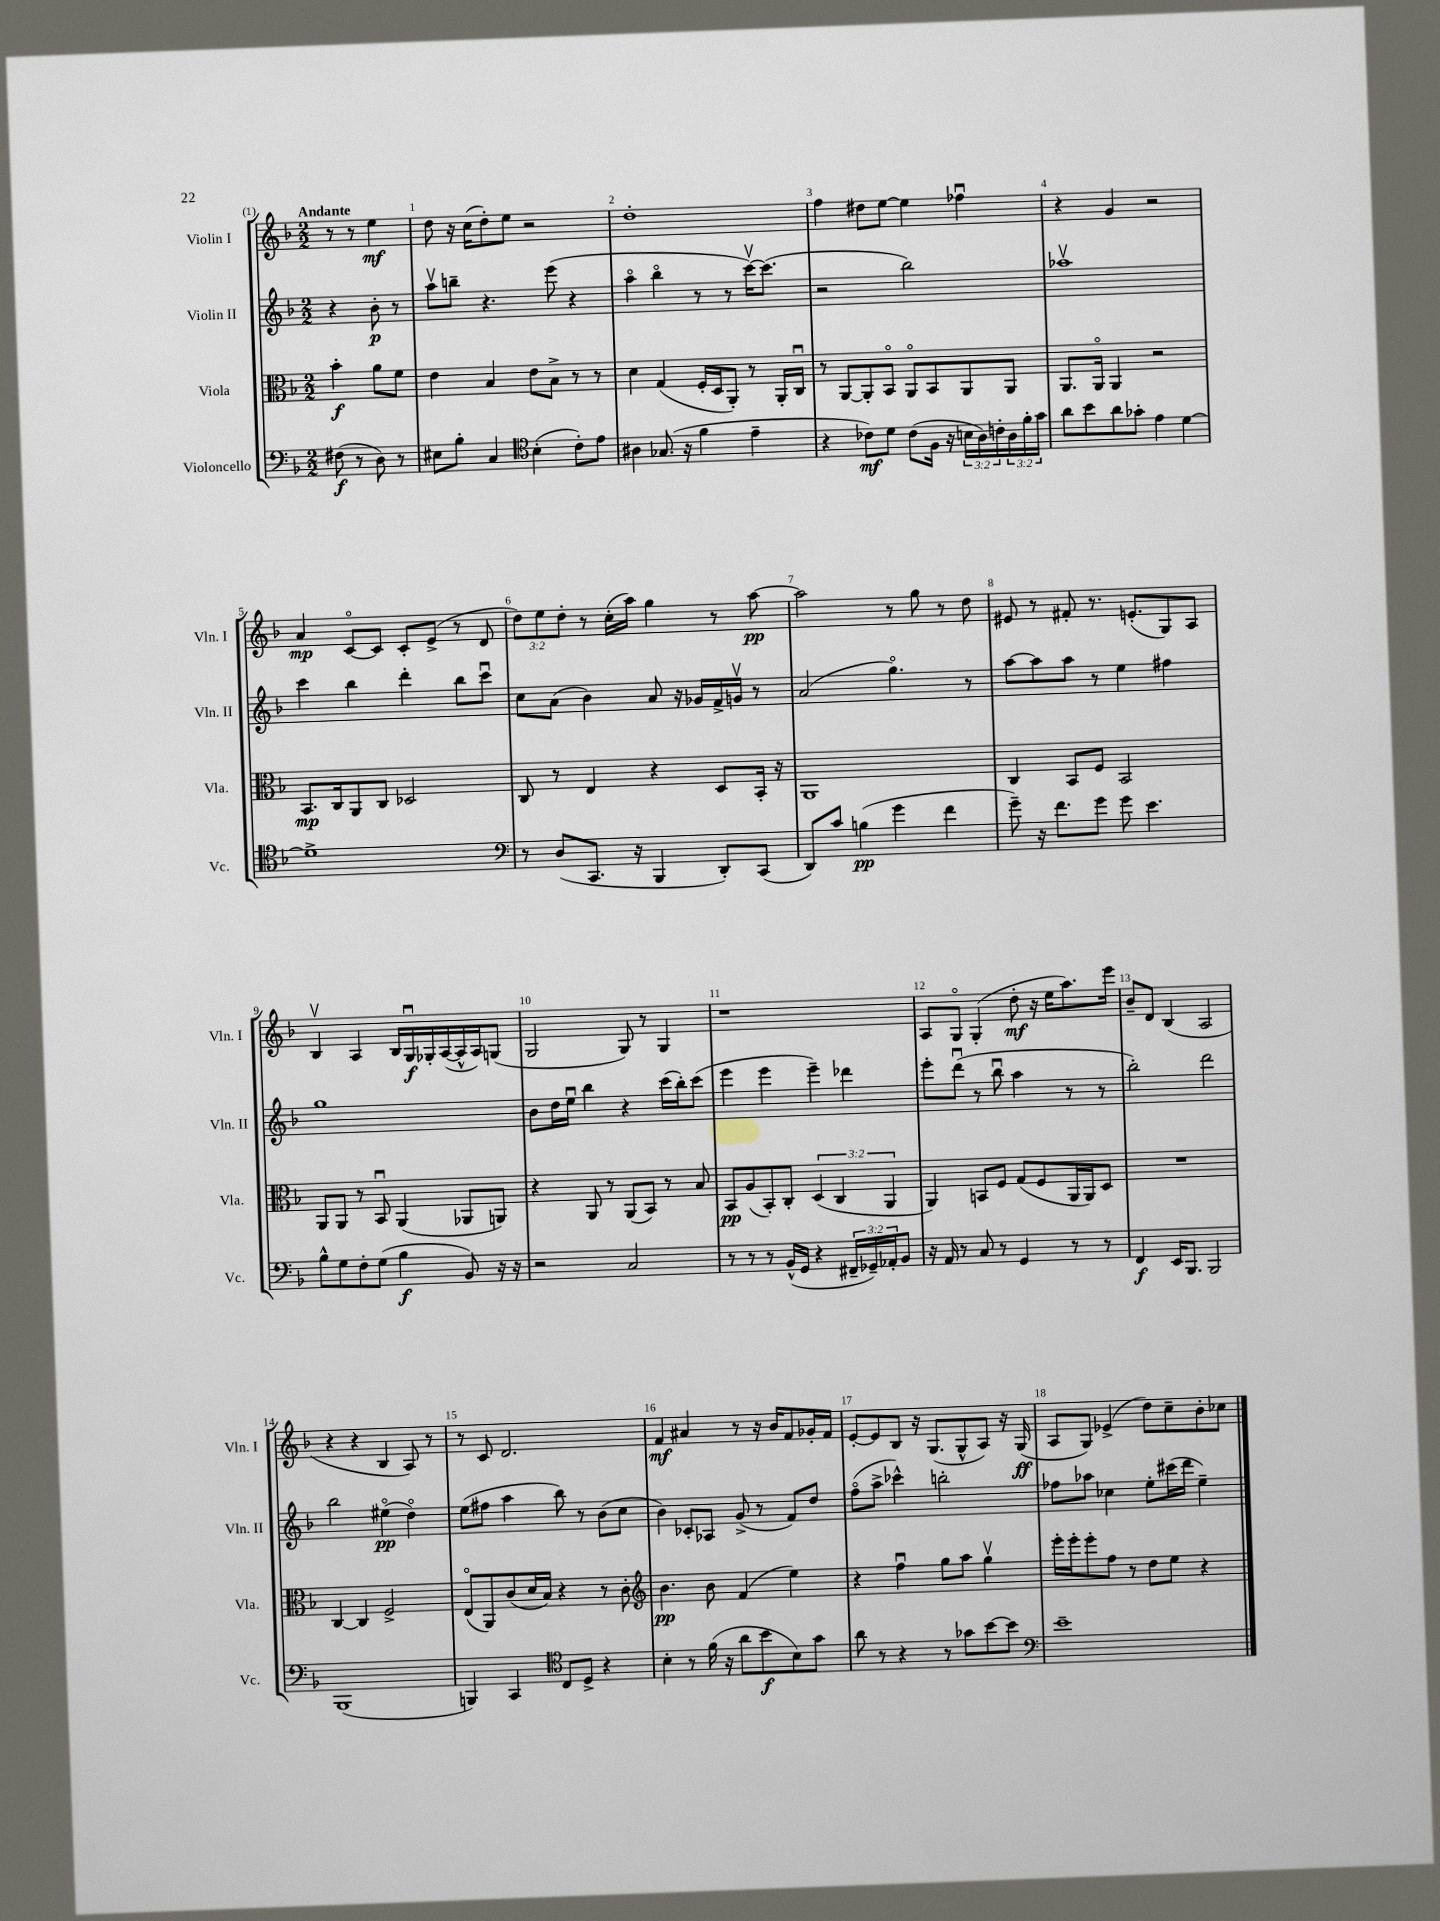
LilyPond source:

<<
\new StaffGroup <<
\new Staff = "s0" \with { instrumentName = "Violin I" shortInstrumentName = "Vln. I" } {
    \clef treble \key f \major \numericTimeSignature \time 2/2 \override Staff.TupletNumber.text = #tuplet-number::calc-fraction-text \partial 2 \tempo "Andante"
    r8 r8 e''4\mf |
    d''8 r16 c''16( d''8-.) e''8 r2 |
    d''1-. |
    f''4 dis''8 e''8~ e''4 fes''4\downbow |
    r4 g'4 r2 |
    a'4\mp c'8~\flageolet c'8 c'8-. e'8->( r8 d'8 |
    \tuplet 3/2 { d''8) e''8 d''8-. } r8 c''16-.( a''16) g''4 r8 a''8~\pp |
    a''2 r8 g''8 r8 d''8 |
    eis'8 r8 fis'8-. r8. e'8.-.( g8) a8 |
    bes4\upbow a4 bes16 g16\downbow\f ges16-. a16~( a16-^ a16) g8( |
    g2 g8) r8 g4 |
    r1 |
    a8 g8\flageolet g4-.( d''8-.\mf r16 e''16 a''8.) e'''16 |
    bes'8-- d'8 bes4( a2 |
    r4 r4 bes4 a8) r8 |
    r8 c'8 d'2. |
    f'4\mf ais'4 r8 r16 bes'16 f'8 ges'16-. f'16 |
    e'8~-. e'8 bes8 r16 g8.( g8-^ a8) r16 g16\ff( |
    a8 g8) ees'4->( d''8) c''8-- bes'8-. ces''8 \bar "|." |
}
\new Staff = "s1" \with { instrumentName = "Violin II" shortInstrumentName = "Vln. II" } {
    \clef treble \key f \major \numericTimeSignature \time 2/2 \partial 2
    r4 bes'8-.\p r8 |
    a''8\upbow b''8-- r4. e'''8( r4 |
    a''4\flageolet bes''4\flageolet r8 r8 c'''16~\upbow) c'''8.( |
    r2 bes''2) |
    aes''1\upbow |
    c'''4 bes''4 d'''4-. bes''8 c'''8\downbow |
    c''8 a'8( bes'4) a'8 r16 ges'16 f'16-> g'16\upbow r8 |
    a'2( g''4.\flageolet) r8 |
    a''8~ a''8 a''8 r8 e''4 fis''4 |
    g''1 |
    bes'8 d''16 e''16\downbow bes''4 r4 c'''16( bes''16-.) c'''8( |
    e'''4 e'''4 e'''4--) des'''4 |
    e'''8-. d'''8\downbow( r8 bes''8\downbow a''4 r8 r8 |
    bes''2-.) d'''2 |
    bes''2 eis''4\flageolet\pp( d''4\flageolet) |
    e''8( fis''8 a''4 bes''8) r8 bes'8( c''8 |
    bes'4) ces'8-. aes8 g'8->( r8 f'8) d''8 |
    f''8\flageolet( a''8-> ces'''4-^) b''2-. |
    fes''8 aes''8 ces''4 e''8-. cis'''16( d'''16 e''4--) \bar "|." |
}
\new Staff = "s2" \with { instrumentName = "Viola" shortInstrumentName = "Vla." } {
    \clef alto \key f \major \numericTimeSignature \time 2/2 \override Staff.TupletNumber.text = #tuplet-number::calc-fraction-text \partial 2
    bes'4-.\f a'8 f'8 |
    e'4 bes4 e'8 bes8-> r8 r8 |
    d'4 g4( f16-. d16 a,8-.) r8 a,16-. c16\downbow |
    r8 a,8~ a,8-. bes,8\flageolet a,8\flageolet bes,8 a,8 a,8 |
    a,8. a,16\flageolet a,4 r2 |
    bes,8.\mp c16 a,8 c8 des2 |
    c8 r8 e4 r4 d8 bes,16-. r16 |
    a,1 |
    c4 bes,8 f8 bes,2 |
    a,8 a,8 r8 bes,8\downbow a,4( aes,8 a,8) |
    r4 a,8 r8 a,8( bes,8) r8 bes8 |
    bes,8\pp a8( bes,8-.) c8-. \tuplet 3/2 { d4( c4 a,4 } |
    a,4) b,8 f8 g8( f8 a,16 a,16) d8 |
    R1 |
    c4~ c4 f2-> |
    e8\flageolet( a,8) c'8( d'16 bes16) r4 r8 c'8-. |
    \clef treble bes'4.\pp bes'8 f'4( e''4) |
    r4 f''4\downbow g''8 a''8 g''4\upbow |
    e'''16-. e'''16-. e'''8-. f''8 r8 d''8 e''8 r4 \bar "|." |
}
\new Staff = "s3" \with { instrumentName = "Violoncello" shortInstrumentName = "Vc." } {
    \clef bass \key f \major \numericTimeSignature \time 2/2 \override Staff.TupletNumber.text = #tuplet-number::calc-fraction-text \partial 2
    fis8\f( r8 d8) r8 |
    eis8 bes8-. c4 \clef tenor bes4-.( c'8-.) e'8 |
    ais4 ges8.( r16 f'4 e'4-- |
    r4 ces'8\mf) d'8 ces'8( f16 r16 \tuplet 3/2 { b16 a16) c'16-. } \tuplet 3/2 { a16 f'16-. g'16 } |
    a'8 bes'8 a'8 ges'8-. e'4 d'4~ |
    d'1-> |
    \clef bass r8 d8( c,8. r16 bes,,4 d,8-.) c,8( |
    d,8) c'8 b4\pp( g'4 f'4 |
    g'8--) r16 f'8. g'8 g'8 e'4. |
    bes8-^ g8 f8-. g8( bes4\f bes,8) r16 r16 |
    r2 c2 |
    r8 r8 r8 bes,16-^( g,16 r4 \tuplet 3/2 { fis,16-- ges,16--) aes,16-. } bes,8 |
    r16 a,16 r8 c8 r8 g,4 r8 r8 |
    f,4\f e,16 bes,,8. bes,,2 |
    bes,,1( |
    b,,4) c,4 \clef tenor c8 d8-> r4 |
    bes4-. r8 f'16( r16 a'8 bes'8\f bes8) g'8 |
    a'8 r8 r4 r8 ges'8 bes'8~ bes'8 |
    \clef bass e'1-- \bar "|." |
}
>>
>>
\layout { \context { \Score \override BarNumber.break-visibility = ##(#f #t #t) barNumberVisibility = #all-bar-numbers-visible } }
